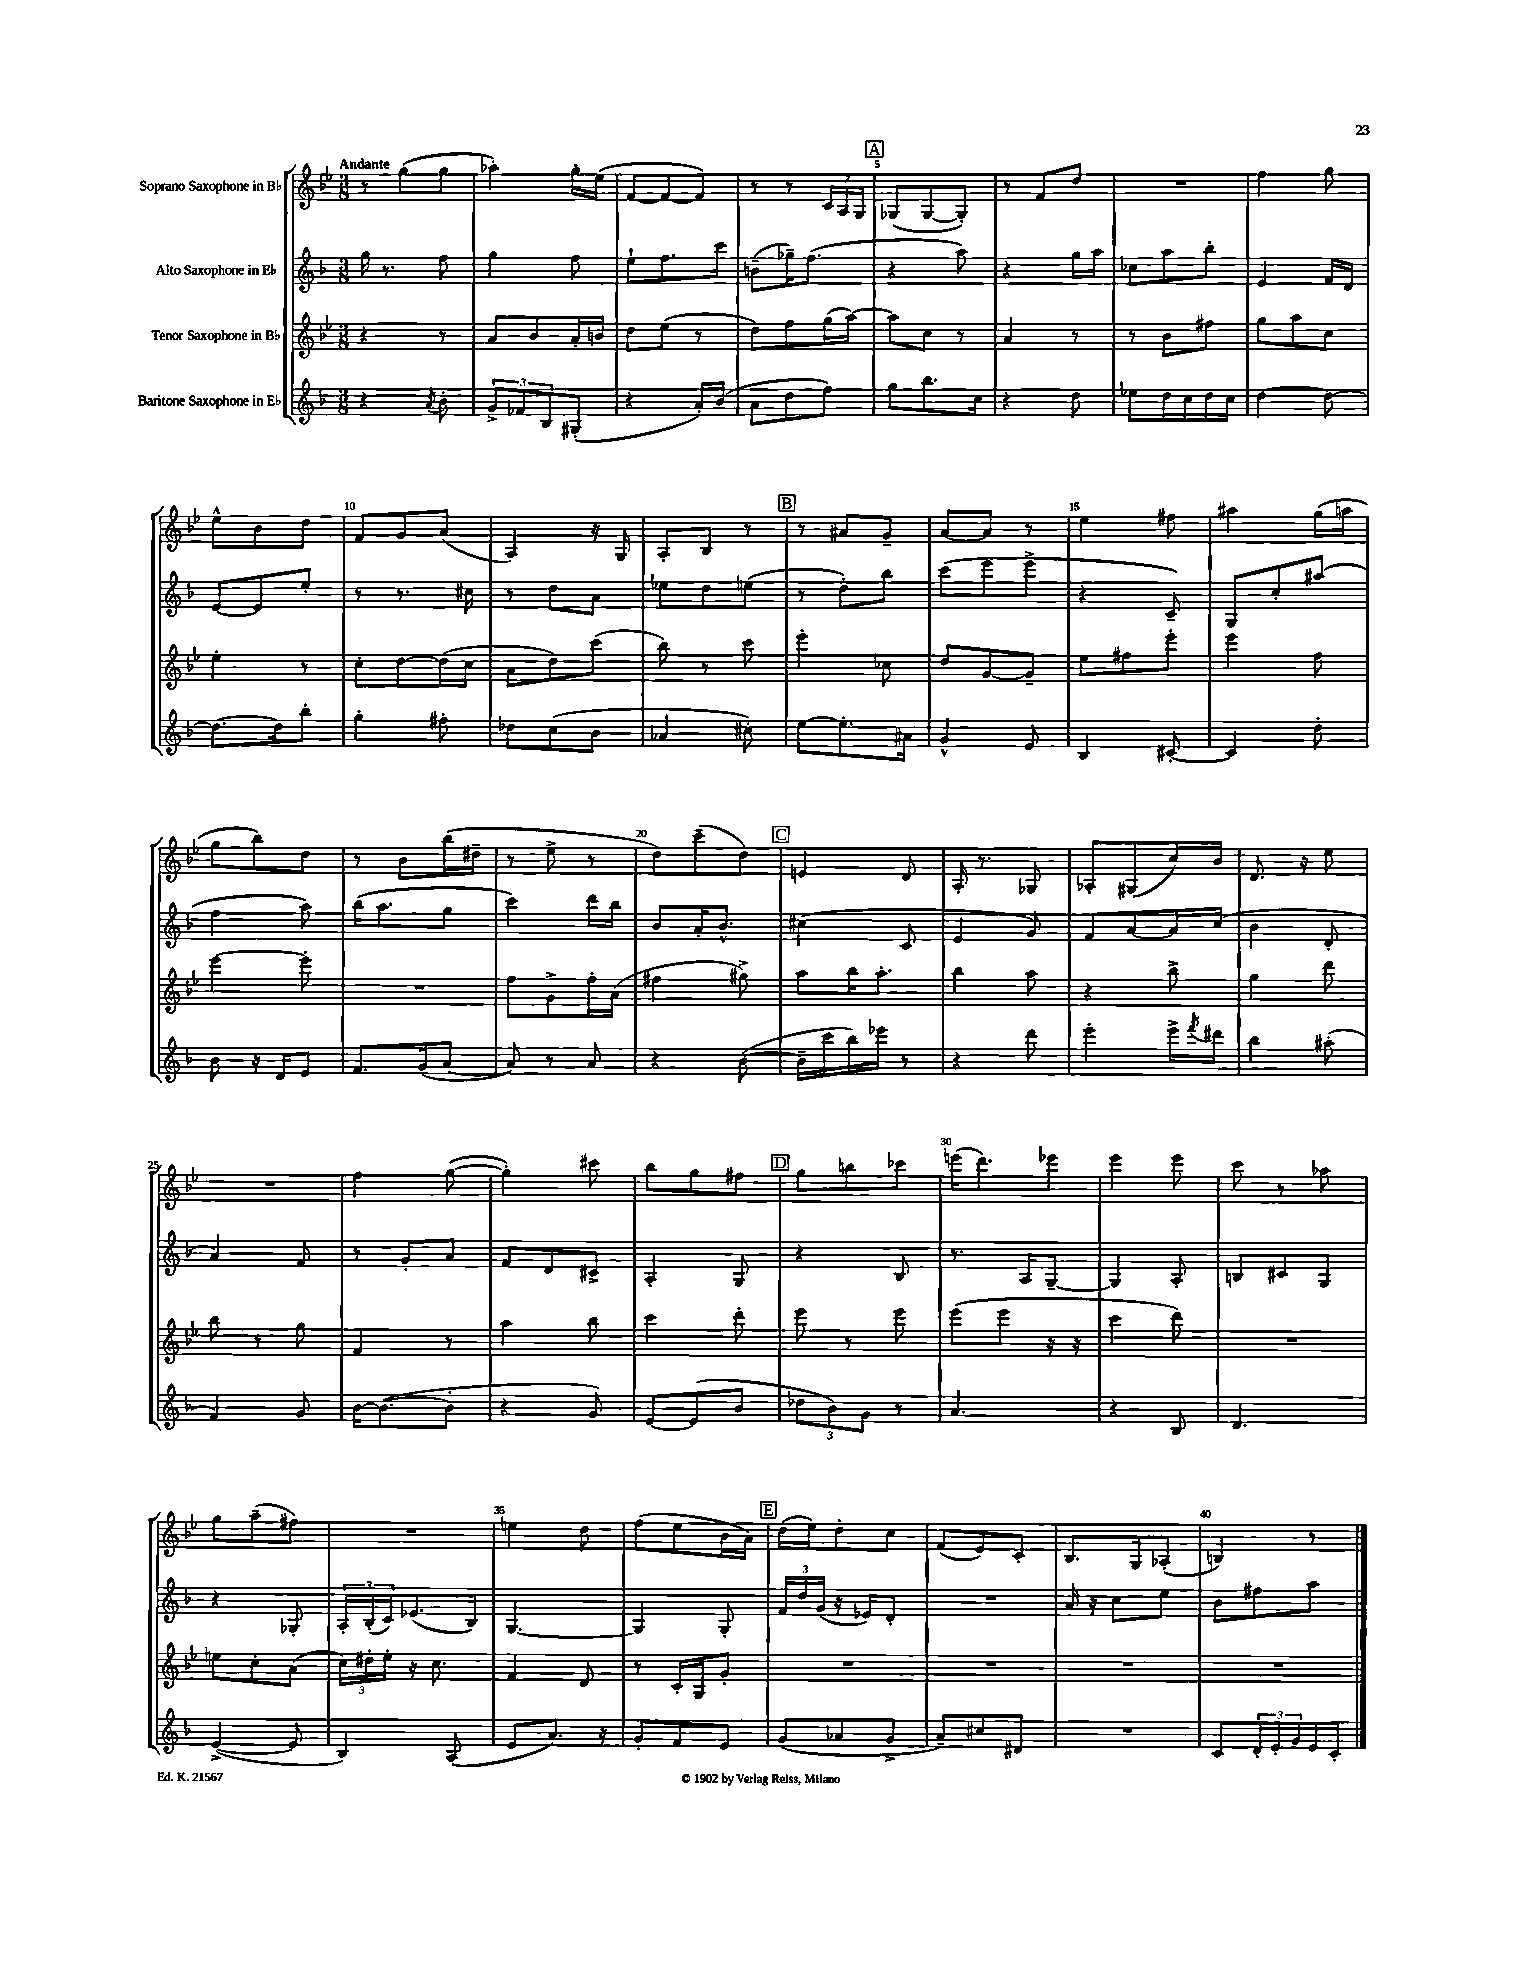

**kern	**kern	**kern	**kern
*staff4	*staff3	*staff2	*staff1
*clefG2	*clefG2	*clefG2	*clefG2
*k[b-]	*k[b-e-]	*k[b-]	*k[b-e-]
*M3/8	*M3/8	*M3/8	*M3/8
4r	4r	16gg\	8r
.	.	8.r	.
.	.	.	(8gg\L
8qa/	.	.	.
8b-'\	8r	8ff\	8gg\J
=	=	=	=
12g^/L	8a/L	4gg\	4aa-'\)
12f-/	.	.	.
.	8b-/	.	.
12B-/	.	.	.
(8G#'/J	16a'/L	8ff\	16gg'\LL
.	16b/JJ	.	(16ee-\JJ
=	=	=	=
4r	8dd\L	8ee`\L	[8f/L
.	(8ee-\J	8.ff\	8f/_
16a'/LL)	8r	.	8f/]J)
(16b-/JJ	.	16ccc\Jk	.
=	=	=	=
8a\L	8dd\L)	(8b~\L	8r
8dd\	8ff\	16gg-~\K)	8r
.	.	(8.ff\J	.
8ff\J)	(16gg\L	.	24c/LL
.	.	.	24A/
.	[16aa\JJ)	.	.
.	.	.	24G/JJ
=	=	=	=
8gg\L	8aa\]L	4r	(8G-/L
8.bb-\	8cc\J	.	[8G-/
.	8r	8aa\)	8G-'/]J)
16cc\Jk	.	.	.
=	=	=	=
4r	4a/	4r	8r
.	.	.	8f/L
8dd\	8r	16gg\LL	8dd/J
.	.	16aa\JJ	.
=	=	=	=
8ee-\L	8r	8cc-\L	4.r
16dd\L	8b-\L	8aa\	.
16cc\	.	.	.
16dd\	8ff#\J	8bb-'\J	.
16cc\JJ	.	.	.
=	=	=	=
[4dd\	8gg\L	4e/	4ff\
.	8aa\	.	.
8dd\_	8cc\J	16f/LL	8gg\
.	.	16d/JJ	.
=	=	=	=
8.dd\_L	4ee-'\	[8e/L	8ee-^^\L
.	.	8e/]	8b-\
16dd\]k	.	.	.
8bb-'\J	8r	8ee'/J	8dd\J
=	=	=	=
4gg'\	8cc'\L	8r	8f/L
.	[8dd\	8.r	8g/
8ff#'\	(16dd\]L	.	(8a/J
.	16cc\JJ	16cc#\	.
=	=	=	=
8dd-\L	8a\L	8r	4A/)
(8cc\	8dd\)	8dd\L	.
8b-\J	(8ccc\J	8a\J	16r
.	.	.	16G/
=	=	=	=
4a-/	8bb-\)	8ee-\L	8A'/L
.	8r	8dd\	8B-/J
8cc#'\)	8ccc\	(8ee\J	8r
=	=	=	=
[8ee\L	4eee-'\	8r	8r
8.ee'\]	.	8dd'\L)	8a#/L
.	8cc-\	8bb-\J	8g~/J
16a#\Jk	.	.	.
=	=	=	=
4g^^/	8dd/L	(8ccc\L	[8a/L
.	[8g/	8eee\	8a/]J
8e/	8g~/]J	8eee^\J	8r
=	=	=	=
4B-/	8ee-\L	4r	4ee-\
.	8ff#\	.	.
[8c#'/	8eee-'\J	8c~/)	8ff#\
=	=	=	=
4c#/]	4eee-\	8G/L	4aa#\
.	.	8cc'/	.
8dd'\	8ff\	(8aa#/J	(16gg\LL
.	.	.	16aa\JJ
=	=	=	=
8b-\	[4eee-\	4ff\	8gg\L
16r	.	.	8bb-\)
16d/LK	.	.	.
8e/J	8eee-'\]	8aa\)	8dd\J
=	=	=	=
8.f/L	4.r	(16bb-\LK	8r
.	.	8.aa\	.
.	.	.	8b-\L
(16g/k	.	.	.
[8a/J	.	8gg\J	(16bb-\L
.	.	.	16dd#~\JJ
=	=	=	=
8a/])	8ff\L	4ccc\)	8r
8r	8g^\	.	8ee-^\
8a/	16ff'\L	16ddd\LL	8r
.	(16a\JJ	16bb-\JJ	.
=	=	=	=
4r	4ff#\	8b-/L	8dd\L)
.	.	16a'/K	(8ccc~\
.	.	8.b-^^/J	.
([8b-\	8gg#^\)	.	8dd\J)
=	=	=	=
16b-~\]LL	8aa\L	(4cc#\	4e/
16ccc\	.	.	.
16bb-\)	16bb-\K	.	.
16eee-\JJ	8.aa'\J	.	.
8r	.	8c/	8d/
=	=	=	=
4r	4bb-\	4e/	16A'/
.	.	.	8.r
8ddd\	8aa\	8g/)	8G-/
=	=	=	=
4eee'\	4r	8f/L	8A-'/L
.	.	[8a/	(8G#/
16eee^\LL	8bb-^\	16a/]L	16cc/L)
8qfff/	.	.	.
16ddd#\JJ	.	(16cc/JJ	16b-/JJ
=	=	=	=
4bb-\	4gg\	4b-\	8.d/
.	.	.	16r
(8aa#'\	8ddd\	8d'/	8ee-\
=	=	=	=
4f/)	8bb-\	4a/)	4.r
.	8r	.	.
8g/	8gg\	8f/	.
=	=	=	=
[16b-\LK	4f/	8r	4ff\
(8.b-\_	.	.	.
.	.	8g'/L	.
8b-'\]J	8r	8a/J	([8gg\
=	=	=	=
4r	4aa\	8f/L	4gg'\])
.	.	8d/	.
8g/)	8bb-\	8c#^/J	8ccc#\
=	=	=	=
[8e/L	4ccc\	4A'/	8bb-\L
(8e/]	.	.	8gg\
8b-/J	8ddd'\	8G/	8ff#\J
=	=	=	=
12dd-\L	8eee-\	4r	8gg\L
12b-\)	.	.	.
.	8r	.	8bb\
12g\J	.	.	.
8r	8eee-\	8B-/	8ccc-\J
=	=	=	=
4.a/	(8eee-\L	8.r	(16eee\LK
.	.	.	8.ddd\)
.	8eee-\J	.	.
.	.	16A/LK	.
.	16r	[8G~/J	8eee-\J
.	16r	.	.
=	=	=	=
4r	4ccc\	4G/]	4eee-\
8B-/	8ddd\)	8A'/	8eee-\
=	=	=	=
4.d/	4.r	8B/L	8ccc\
.	.	8c#/	8r
.	.	8G/J	8aa-\
=	=	=	=
([4e^/	8ee\L	4r	8gg\L
.	8cc'\	.	(8aa~\
8e/]	(8a\J	8G-'/	8ff#\J)
=	=	=	=
4B-/)	24cc\LL)	24A'/LL	4.r
.	24dd#'\	(24B-'/	.
.	24ee-'\JJ	24c/J)	.
.	16r	(8.e-/	.
.	8.cc\	.	.
(8A/	.	.	.
.	.	16B-/Jk)	.
=	=	=	=
8e/L	4f/	[4.G/	4ee\
8.a/J)	.	.	.
.	8d/	.	8dd\
16r	.	.	.
=	=	=	=
8g'/L	8r	4G/]	(8ff\L
8f/	16c'/LL	.	8ee-\
.	16G/J	.	.
8e/J	8g'/J	8G'/	16b-\L
.	.	.	16a\JJ)
=	=	=	=
(8g/L	4.r	24f/LL	(16dd\LL
.	.	24dd/	.
.	.	.	16ee-\J)
.	.	(24g/JJ	.
8a-/	.	16r	8dd'\
.	.	16e-/LK)	.
8g^/J	.	8d'/J	8cc\J
=	=	=	=
8a~/L)	4.r	4.r	(8f/L
8cc#/	.	.	8e-/)
8d#/J	.	.	8c'/J
=	=	=	=
4.r	4.r	16a/	8.B-/L
.	.	16r	.
.	.	8cc\L	.
.	.	.	16G/k
.	.	8ee\J	(8A-'/J
=	=	=	=
8c/L	4.r	8b-\L	4B/)
24d'/L	.	8ff#\	.
24e'/	.	.	.
24g/	.	.	.
16e/	.	8aa\J	8r
16c'/JJ	.	.	.
==	==	==	==
*-	*-	*-	*-
